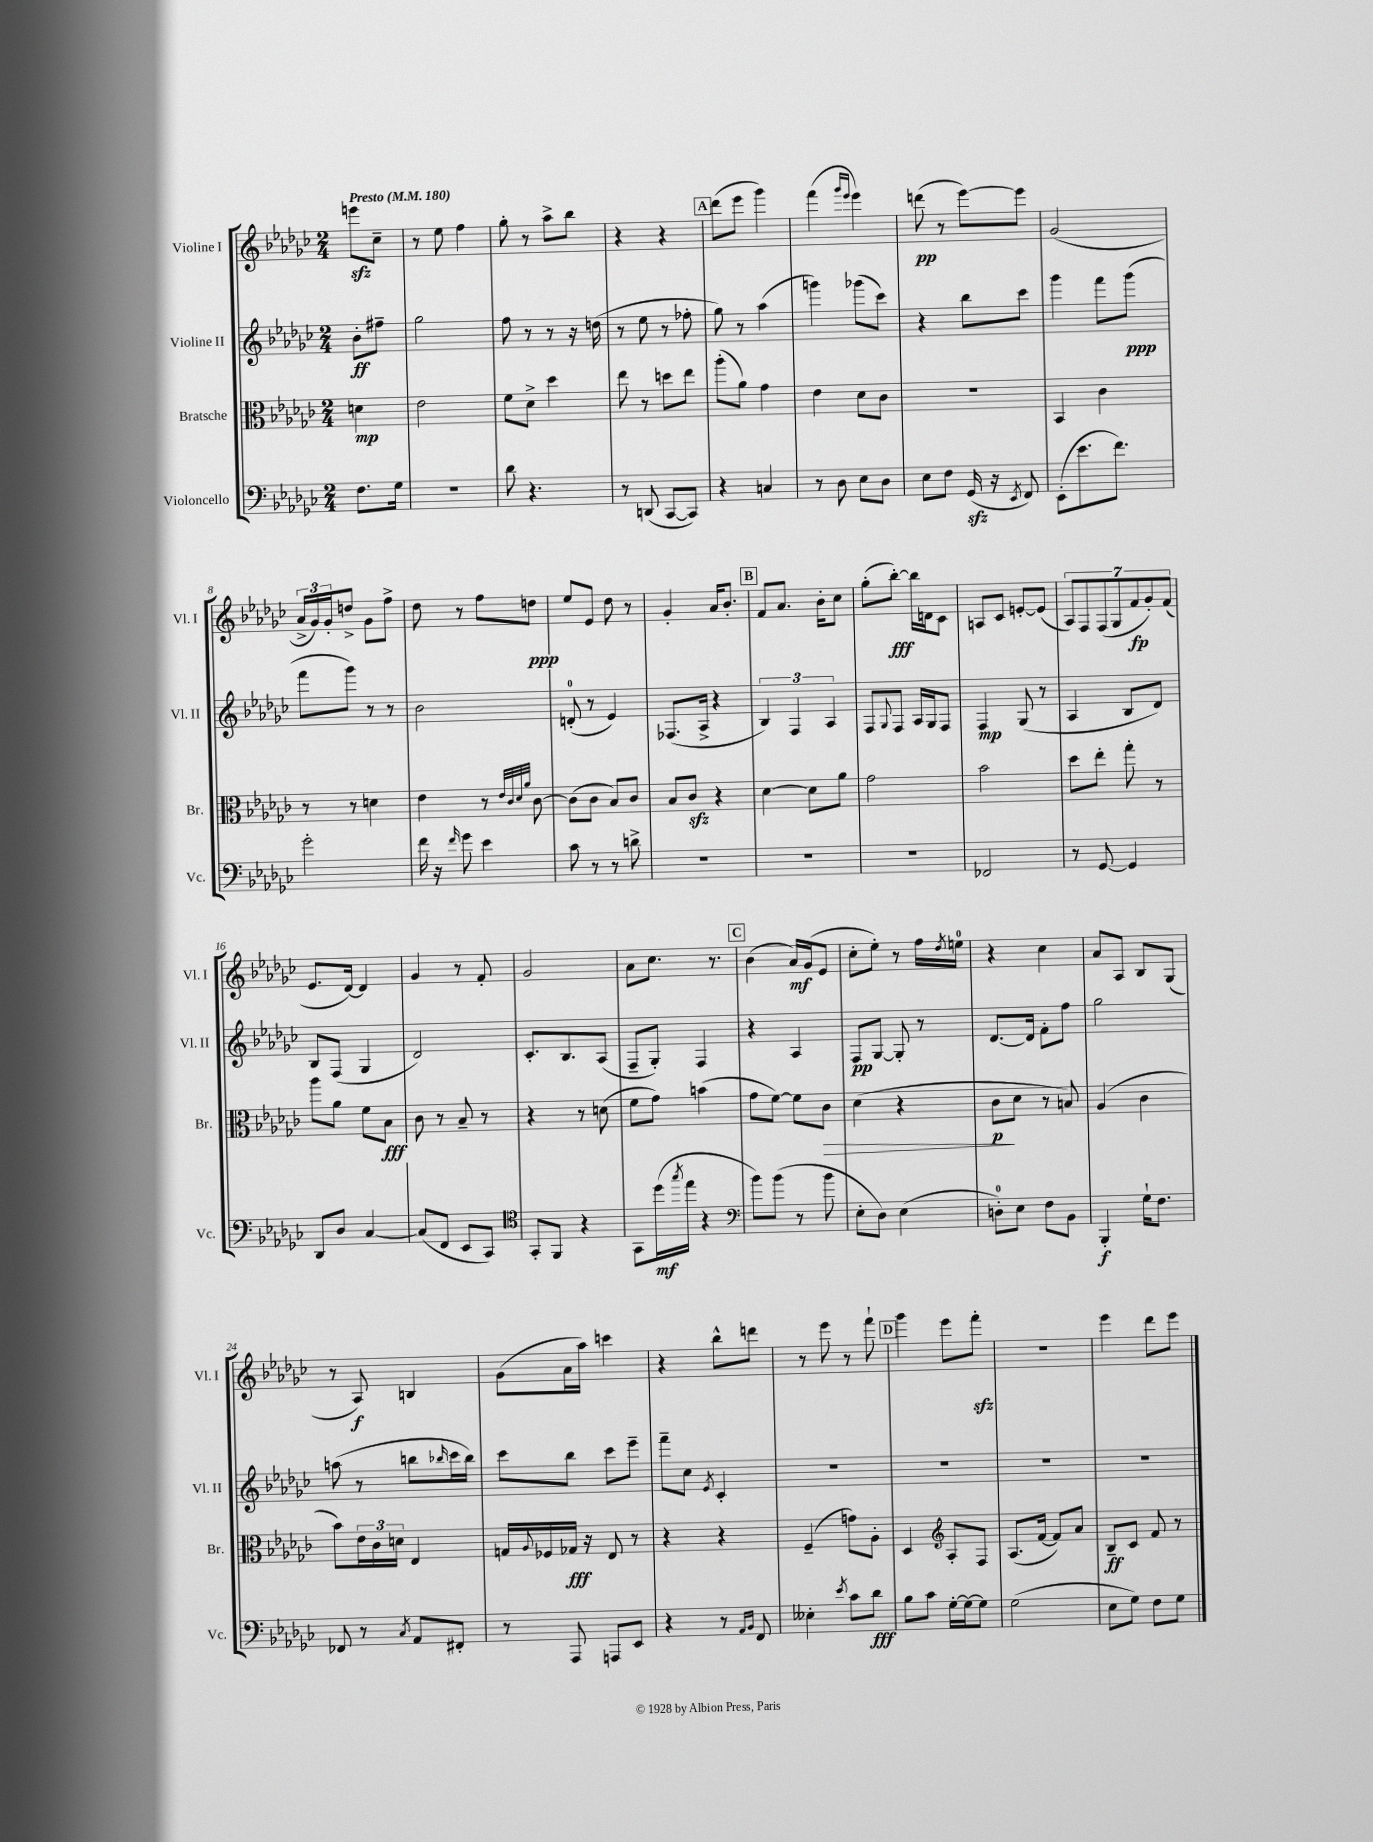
<<
\new StaffGroup <<
\new Staff = "s0" \with { instrumentName = "Violine I" shortInstrumentName = "Vl. I" } {
    \clef treble \key ges \major \numericTimeSignature \time 2/4 \partial 4 \tempo "Presto" 4 = 180
    e'''8\sfz ces''8-- |
    r8 ees''8 f''4 |
    ges''8-. r8 aes''8-> bes''8 |
    r4 r4 |
    \mark \markup { \box "A" } des'''8( ees'''8 ges'''4) |
    f'''4( \grace { ges'''16 ees'''16 } ees'''4) |
    d'''8\pp( r8 ees'''8~) ees'''8 |
    ges'2( |
    \tuplet 3/2 { aes'16-> ges'16) ges'16-. } d''8-> ges'8 f''8-> |
    des''8 r8 f''8 d''8\ppp |
    ees''8 ees'8 des''8 r8 |
    ges'4-. aes'16 bes'8.-. |
    \mark \markup { \box "B" } f'8 aes'8. bes'16-. ces''8 |
    ges''8-.( bes''8~-.\fff) bes''16 d'16 ces'8 |
    a8 ces'8 e'8~-. e'8( |
    \tuplet 7/4 { aes8) f8 f8( ges8 f'8\fp ges'8-.) f'8( } |
    ees'8. des'16~) des'4 |
    ges'4 r8 f'8-. |
    ges'2 |
    aes'8 ces''8. r8. |
    \mark \markup { \box "C" } bes'4( aes'16\mf) ges'16( ees'8 |
    ces''8-. ees''8-.) r8 f''16 \acciaccatura { des''8 } e''16-0 |
    r4 ces''4 |
    aes'8 aes8 bes8 ges8( |
    r8 aes8\f) b4 |
    ges'8( aes'16 aes''16) c'''4 |
    r4 bes''8-^ d'''8 |
    r8 ees'''8 r8 f'''8-! |
    \mark \markup { \box "D" } ges'''4 ees'''8 f'''8-.\sfz |
    R2 |
    ees'''4 des'''8 ees'''8 \bar "|." |
}
\new Staff = "s1" \with { instrumentName = "Violine II" shortInstrumentName = "Vl. II" } {
    \clef treble \key ges \major \numericTimeSignature \time 2/4 \partial 4
    bes'8-.\ff fis''8-- |
    ges''2 |
    f''8 r8 r8 r16 d''16( |
    r8 ees''8 r8 fes''8-. |
    \mark \markup { \box "A" } ges''8) r8 aes''4( |
    g'''4) ges'''8( ces'''8) |
    r4 bes''8 ces'''8 |
    ges'''4 f'''8 ges'''8\ppp( |
    f'''8 ges'''8) r8 r8 |
    bes'2 |
    d'8-0-.( r8 ees'4) |
    fes8.( aes16-> r4 |
    \mark \markup { \box "B" } \tuplet 3/2 { bes4) f4 aes4 } |
    f8 \appoggiatura { ges8 } f8 aes16 ges16 f8 |
    f4\mp ges8( r8 |
    aes4 bes8 des'8) |
    bes8 f8( ges4 |
    des'2) |
    ces'8.-. bes8. aes8( |
    f8-- ges8-.) f4 |
    \mark \markup { \box "C" } r4 aes4 |
    f8\pp ges8~ ges8-. r8 |
    des'8.~ des'16 f'8-. f''8 |
    ges''2 |
    a''8( r8 b''8 \grace { bes''16 } ces'''16 bes''16) |
    ces'''8 bes''8 ces'''8 ees'''8-- |
    f'''8-- ces''8 \acciaccatura { ees'8 } ces'4-. |
    R2 |
    \mark \markup { \box "D" } R2 |
    R2 |
    R2 \bar "|." |
}
\new Staff = "s2" \with { instrumentName = "Bratsche" shortInstrumentName = "Br." } {
    \clef alto \key ges \major \numericTimeSignature \time 2/4 \partial 4
    d'4\mp |
    ees'2 |
    f'8 des'8-> des''4 |
    ees''8 r8 d''8 ees''8 |
    \mark \markup { \box "A" } aes''8-.( aes'8) ges'4 |
    ees'4 des'8 ces'8 |
    R2 |
    bes,4 ces'4 |
    r8 r8 d'4 |
    ees'4 r8 \grace { ees'32 ces'32 des'32 aes'32 } ces'8~ |
    ces'8( ces'8 bes8) ces'8 |
    bes8 ces'8\sfz r4 |
    \mark \markup { \box "B" } des'4~ des'8 aes'8 |
    ges'2 |
    bes'2 |
    des''8 ees''8-. ges''8-. r8 |
    aes''8 aes'8 f'8 bes8\fff |
    ces'8 r8 bes8-- r8 |
    r4 r8 d'8( |
    f'8 ges'8) b'4( |
    \mark \markup { \box "C" } ges'8 f'8~) f'8 ces'8\> |
    des'4( r4 |
    ces'8\p\! des'8 r8 b8) |
    aes4( ces'4 |
    bes'8) \tuplet 3/2 { ees'16 ces'16 d'16 } ees4 |
    g16 \appoggiatura { aes8 } fes16 ges16\fff r16 ees8 r8 |
    r4 r4 |
    f4--( g'8) aes8-. |
    \mark \markup { \box "D" } des4 \clef treble aes8-. f8 |
    aes8.( f'16~ f'8) aes'8 |
    bes8--\ff ces'8 f'8 r8 \bar "|." |
}
\new Staff = "s3" \with { instrumentName = "Violoncello" shortInstrumentName = "Vc." } {
    \clef bass \key ges \major \numericTimeSignature \time 2/4 \partial 4
    f8. ges16 |
    R2 |
    des'8 r4. |
    r8 d,8( ces,8~ ces,8) |
    \mark \markup { \box "A" } r4 c4 |
    r8 des8 ees8 des8 |
    ees8 f8 ges,16\sfz( r16 \acciaccatura { ees,8 } f,8) |
    ees,8-.( ees'8. f'8.) |
    ges'2-. |
    f'16 r16 \grace { f'16 } ges'8 ees'4 |
    ces'8 r8 r8 d'8-> |
    R2 |
    \mark \markup { \box "B" } R2 |
    R2 |
    fes,2 |
    r8 ges,8~ ges,4 |
    des,8 des8 ces4~ |
    ces8( f,8 ees,8 ces,8) |
    \clef tenor ges,8-. f,8 r4 |
    ges,8 des''16\mf( \acciaccatura { ges''8 } ees''16 r4 |
    \mark \markup { \box "C" } \clef bass bes'8) bes'8( r8 bes'8 |
    ees8-. des8) ees4( |
    d8-0-.) ees8 f8 bes,8 |
    bes,,4-.\f ges16-! f8. |
    fes,8 r8 \acciaccatura { ces8 } aes,8 fis,8-. |
    r8 aes,,8 a,,8 ees,8 |
    r4 r8 \grace { aes,16 bes,16 } f,8 |
    eeses4-. \acciaccatura { ees'8 } ces'8 des'8\fff |
    \mark \markup { \box "D" } bes8 ces'8 ges16~-. ges16~ ges8 |
    ges2( |
    ees8 ges8) f8 ges8 \bar "|." |
}
>>
>>
